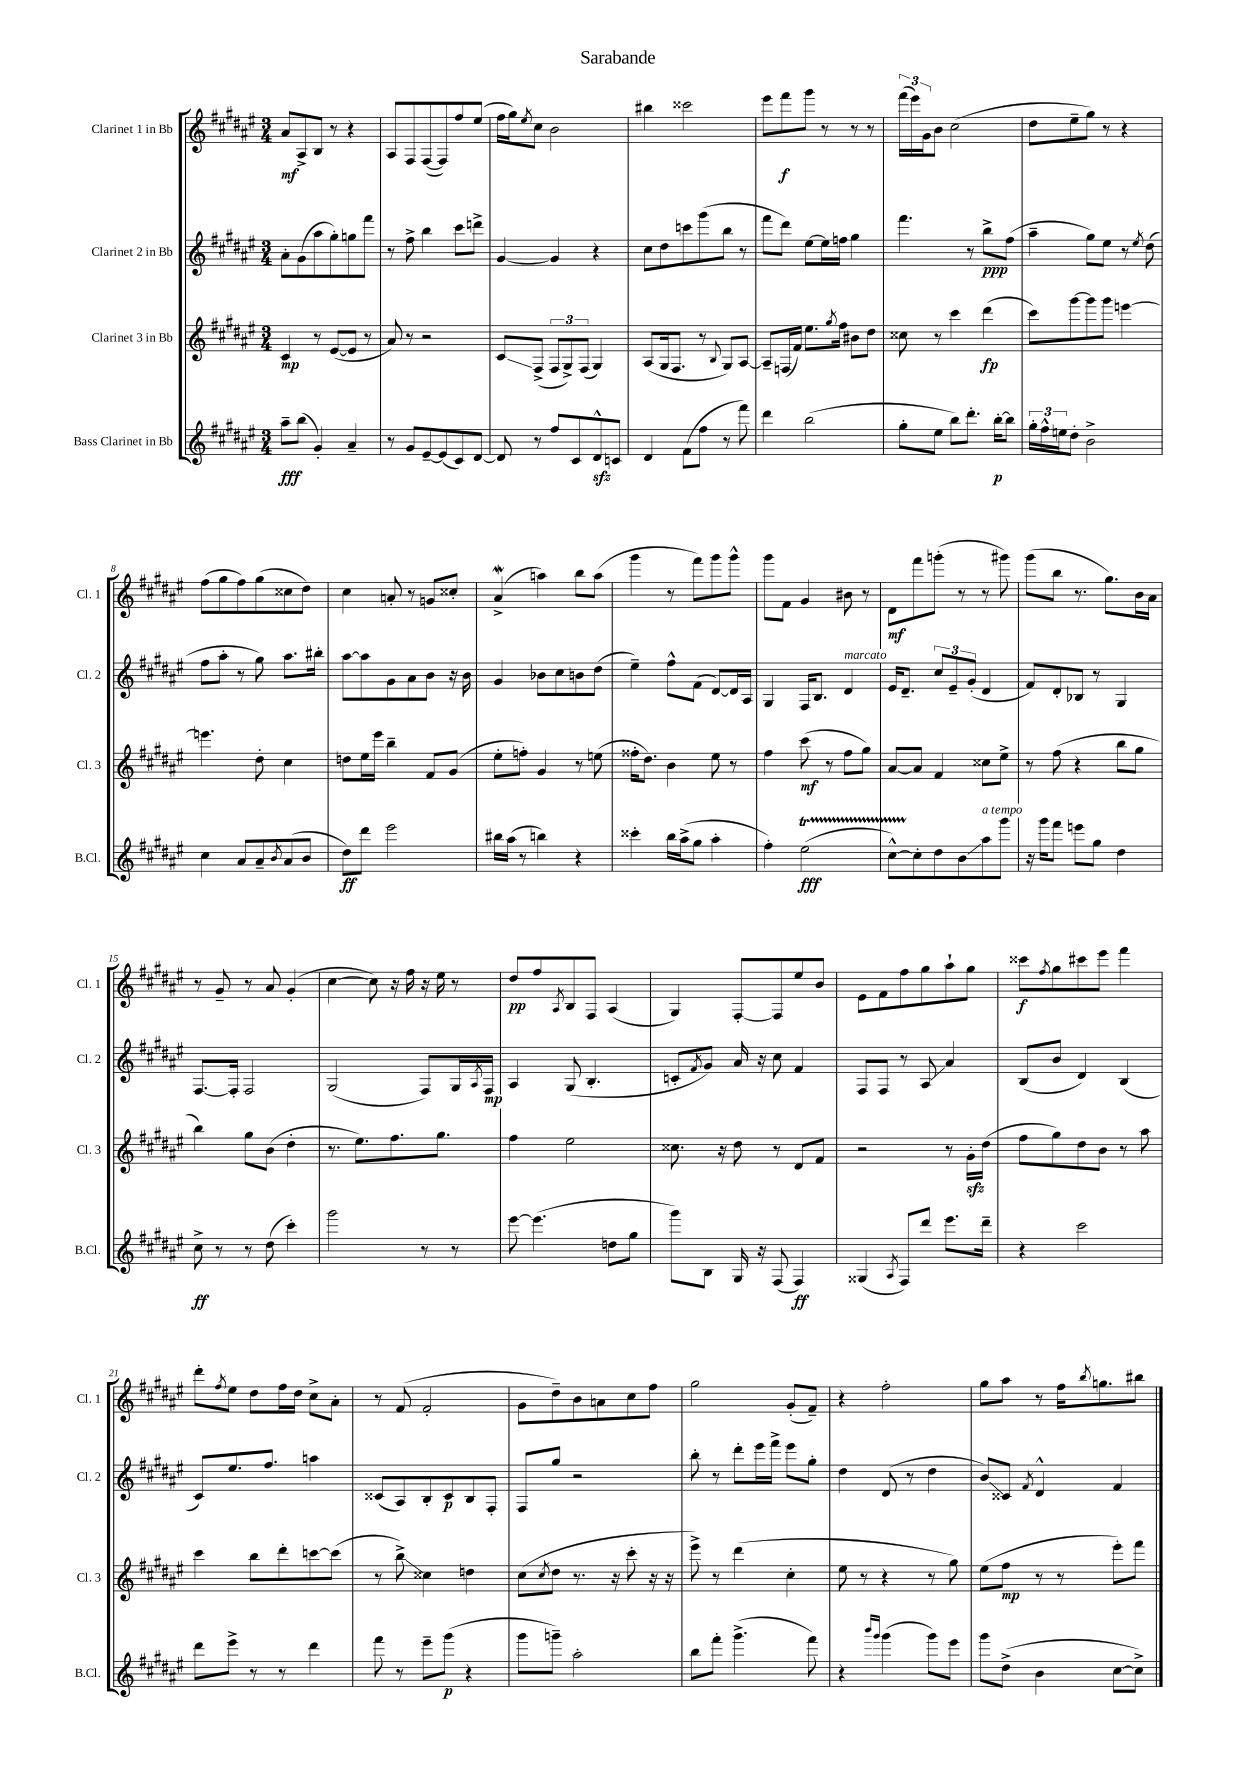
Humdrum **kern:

**kern	**kern	**kern	**kern
*staff4	*staff3	*staff2	*staff1
*clefG2	*clefG2	*clefG2	*clefG2
*k[f#c#g#d#a#e#]	*k[f#c#g#d#a#e#]	*k[f#c#g#d#a#e#]	*k[f#c#g#d#a#e#]
*M3/4	*M3/4	*M3/4	*M3/4
8aa#~\L	4c#/	8a#'\L	8a#/L
(8bb\J	.	(8g#\	8A#^/
4g#'/)	8r	8aa#\	8B/J
.	([8e#/L	8gg#'\)	8r
4a#~/	8e#/]J	8gg\	4r
.	8r	8fff#\J	.
=	=	=	=
8r	8a#/)	8r	8A#/L
8g#/L	8r	8ff#^\	8F#/
[8e#~/	2r	4bb\	([8F#/
(8e#/]	.	.	8F#/])
8c#/)	.	8ccc#\L	8ff#/
[8d#/J	.	8ddd^\J	(8ee#/J
=	=	=	=
8d#/]	8c#/L	[4g#/	16ff#\LL
.	.	.	16gg#\J)
.	.	.	8qee#/
8r	(8F#^/J	.	8cc#\J
8ff#/L	12F#/L	4g#/]	2b\
.	12G#^/)	.	.
8c#/	.	.	.
.	(12F#/J	.	.
8d#^^/	4G#/)	4r	.
8c/J	.	.	.
=	=	=	=
4d#/	(8A#/L	8cc#\L	4bb#\
.	16G#/k	8dd#\	.
.	8.F#/J	.	.
(8f#\L	.	8ccc\	2ccc##\
8ff#\J	8r	(8ggg#\	.
.	8qqB/	.	.
8r	8G#/L)	8bb\J	.
8fff#\)	[8A#/J	8r	.
=	=	=	=
4ddd#\	8A#~/]L	8fff#\L	8eee#\L
.	(16F/L	8ddd#\J)	8fff#\
.	16f#/JJ)	.	.
(2bb\	8.ee#\L	[8ee#\L	8ggg#\J
.	.	16ee#\]L	8r
.	8qgg#/	.	.
.	16ff#\Jk	16ff\JJ	.
.	8b#\L	4gg#\	8r
.	8dd#\J	.	8r
=	=	=	=
8gg#'\L	8cc##\	4.fff#\	(24fff#\LL
.	.	.	24eee#\)
.	.	.	24g#\J
8ee#\J	8r	.	8b\J
8bb\L)	4ccc#\	.	(2cc#\
8.ddd#'\J	.	8r	.
.	(4ddd#\	8bb^\L	.
[16bb'\LK	.	.	.
8bb\]J	.	(8ff#\J	.
=	=	=	=
24gg#'\LL	8ccc#\L)	4aa#~\	8dd#\L
24ff#^^\	.	.	.
24ee\J	.	.	.
8dd#'\J	[8ggg#\	.	8ee#~\
2b^\	8ggg#\]	8gg#\L)	8gg#\J)
.	8ggg#\J	8ee#\J	8r
.	[4eee\	8r	4r
.	.	8qee#/	.
.	.	(8dd#\	.
=	=	=	=
4cc#\	4.eee\]	8ff#\L	(8ff#\L
.	.	8aa#'\J	8gg#\
8a#/L	.	8r	8ff#\)
8a#~/	8dd#'\	8gg#\)	(8gg#\
8qb/	.	.	.
(8a#/	4cc#\	8.aa#\L	8cc##\
8b/J	.	.	8dd#\J)
.	.	16bb#'\Jk	.
=	=	=	=
8dd#\L)	8dd\L	[8aa#\L	4cc#\
8ddd#\J	16ee#\L	8aa#\]	.
.	16eee#\JJ	.	.
2eee#\	4bb~\	8g#\	8a'/
.	.	8a#\	8r
.	8f#/L	8b\J	8g/L
.	(8g#/J	16r	8cc##'/J
.	.	16b\	.
=	=	=	=
16bb#\LL	8ee#'\L	4g#/	(4a#^/
(16aa#\JJ	.	.	.
8r	8ff'\J)	.	.
4bb\)	4g#/	8b-\L	4aa\)
.	.	8cc#\	.
4r	8r	8b\	8bb\L
.	(8ee\	(8dd#\J	(8aa\J
=	=	=	=
4ccc##'\	16ff##'\LK	4ee#~\)	4ggg#\
.	8.dd#\J)	.	.
16bb\LL	4b\	8ff#^^\L	8r
(16aa#^\J	.	.	.
8gg#\J	.	(8f#\J	8fff#\L)
4aa#'\	8ee#\	[8d#/L)	8ggg#\
.	8r	16d#/]L	8ggg#^^\J
.	.	16A#/JJ	.
=	=	=	=
4ff#'\)	4ff#\	4G#/	8ggg#\L
.	.	.	8f#\J
(2ee#\	(8ccc#\	16F#/LK	4g#/
.	.	8.B/J	.
.	8r	.	.
.	8ff#\L	4d#/	8b#\
.	8gg#\J)	.	8r
=	=	=	=
[8cc#^^\L)	[8a#/L	16e#/LK	8d#\L
.	.	8.d#~/J	.
8cc#'\]	8a#/]J	.	8fff#\
8dd#\	4f#/	12cc#/L	(8ggg'\J
.	.	12e#~/	.
8b\	.	.	8r
.	.	(12g#'/J	.
8aa#\	8cc##\L	4d#/	8r
8ggg#\J	8ee#^\J	.	8ggg#\)
=	=	=	=
16r	8r	8f#/L)	(8ggg#\L
16ggg#\LK	.	.	.
8fff#\J	(8ff#\	8d#'/	8bb\J
8eee\L	4r	8B-/J	8.r
8gg#\J	.	8r	.
.	.	.	8.gg#\L)
4dd#\	8bb\L	4G#/	.
.	8gg#\J	.	16b\L
.	.	.	16a#\JJ
=	=	=	=
8cc#^\	4bb\)	[8.F#/L	8r
8r	.	.	8g#~/
.	.	16F#'/]Jk	.
8r	8gg#\L	2F#/	8r
(8dd#\	(8b\J	.	8a#/
4ccc#'\)	4dd#'\	.	(4g#'/
=	=	=	=
2ggg#\	8.r	(2G#/	[4cc#\
.	8.ee#\L)	.	.
.	.	.	8cc#\])
.	8.ff#\	.	16r
.	.	.	16ff#\
8r	.	8F#/L)	16r
.	8.gg#\J	.	16ee#\
8r	.	16G#/L	8r
.	.	8qA#/	.
.	.	16F#/JJ	.
=	=	=	=
[8eee#\	4ff#\	4A#/	8dd#/L
(4.eee#\]	.	.	8ff#/
.	.	.	8qA#/
.	2ee#\	(8G#/	8B/
.	.	4.B'/	8F#/J
8dd\L	.	.	(4A#/
8gg#\J	.	.	.
=	=	=	=
8ggg#\L)	8.cc##\	8c'/L	4G#/)
.	.	8qf#/	.
8B\J	.	8g#/J)	.
.	16r	.	.
16G#/	8dd#\	16a#/	[8F#'/L
16r	.	16r	.
(8F#/	8r	8cc#\	8F#/]
4F#/)	8d#/L	4f#/	8ee#/
.	8f#/J	.	8b/J
=	=	=	=
(4G##/	2r	8F#/L	8e#\L
.	.	8F#/J	8f#\
8qA#/	.	.	.
8F#/L)	.	8r	8ff#\
8ddd#/J	.	8A#/	8gg#\
8.eee#\L	8r	4a#/	8aa#`\
.	16g#'\LL	.	8gg#\J
16ddd#~\Jk	(16dd#\JJ	.	.
=	=	=	=
4r	8ff#\L	(8B/L	8ccc##\L
.	.	.	8qff#/
.	8gg#\)	8b/J	8gg#\
2ccc#\	8dd#\	4d#/)	8ccc#\
.	8b\J	.	8eee#\J
.	8r	(4B/	4fff#\
.	8aa#\	.	.
=	=	=	=
8ddd#\L	4ccc#\	8c#/L)	8ddd#'\L
.	.	.	8qff#/
8eee#^\J	.	8.ee#/	8ee#\J
8r	8bb\L	.	8dd#\L
.	.	8.ff#/J	.
8r	8ddd#'\	.	16ff#\L
.	.	.	16dd#\JJ
4ddd#\	[8ccc\	4aa\	8cc#^\L
.	(8ccc\]J	.	8a#'\J
=	=	=	=
8fff#\	8r	(8c##/L	8r
8r	8bb^\)	8A#/)	(8f#/
8eee#~\L	4cc##\	8B'/	2f#'/
(8ggg#\J	.	8c##/	.
4r	4dd\	8B/	.
.	.	8F#'/J	.
=	=	=	=
8ggg#\L	(8cc#\L	8F#/L	8g#\L
.	8qcc#/	.	.
8ggg~\J)	8dd#\J	8gg#/J	8dd#~\)
2aa#'\	8.r	2r	8b\
.	.	.	8a\
.	16r	.	.
.	8ccc#'\	.	8cc#\
.	16r	.	8ff#\J
.	16r	.	.
=	=	=	=
8bb\L	8eee#^\)	8bb'\	2gg#\
8fff#'\J	8r	8r	.
(4.ggg#^\	(4ddd#\	8ddd#'\L	.
.	.	16eee#\L	.
.	.	16fff#^\JJ	.
.	4cc#'\	8eee#\L	(8g#'/L
8fff#\)	.	8gg#'\J	8f#~/J)
=	=	=	=
4r	8ee#\	4dd#\	4r
.	8r	.	.
16qqbbb/LL	.	.	.
16qqggg#/JJ	.	.	.
(4ggg#\	4r	(8d#/	2ff#'\
.	.	8r	.
8ggg#\L)	8r	4dd#\	.
8eee#\J	8gg#\)	.	.
=	=	=	=
8ggg#\L	(8ee#\L	8b/L)	8gg#\L
(8dd#^\J	8ff#\J	8c##/J	8aa#\J
.	.	8qf#/	.
4b\	8r	4d#^^/	8r
.	8r	.	16ff#\LK
.	.	.	8qbb/
.	.	.	8.gg\
[8cc#\L	8eee#'\L)	4f#/	.
8cc#^\]J)	8fff#\J	.	8bb#\J
==	==	==	==
*-	*-	*-	*-
